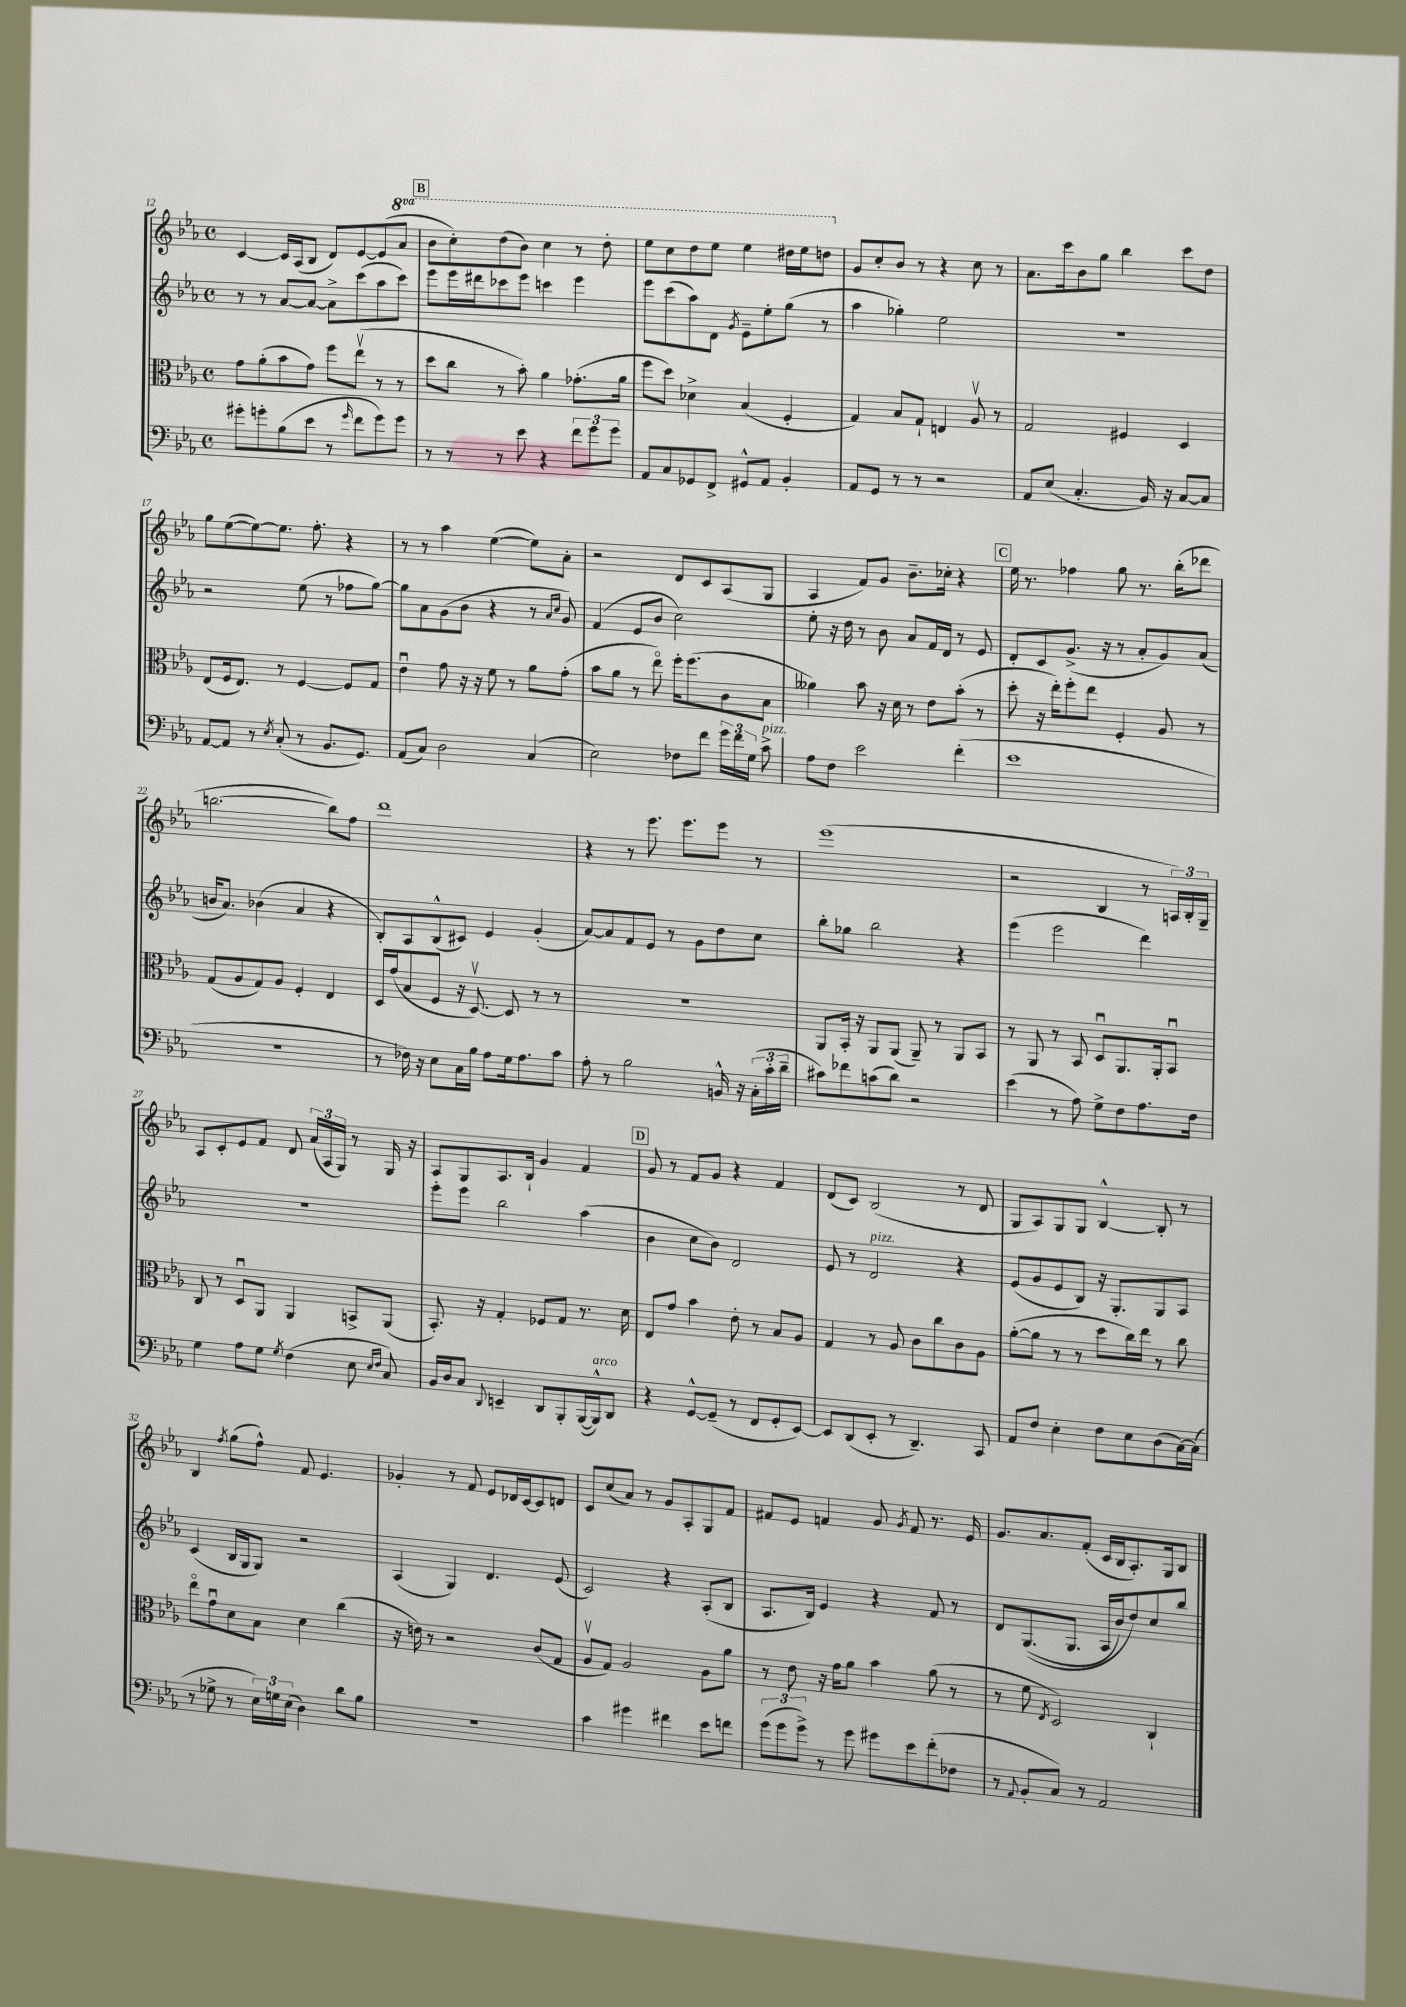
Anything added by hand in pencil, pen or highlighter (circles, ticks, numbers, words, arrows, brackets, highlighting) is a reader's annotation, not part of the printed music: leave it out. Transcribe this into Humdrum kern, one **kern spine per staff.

**kern	**kern	**kern	**kern
*staff4	*staff3	*staff2	*staff1
*clefF4	*clefC3	*clefG2	*clefG2
*k[b-e-a-]	*k[b-e-a-]	*k[b-e-a-]	*k[b-e-a-]
*M4/4	*M4/4	*M4/4	*M4/4
*met(c)	*met(c)	*met(c)	*met(c)
8g#'	8g	8r	[4c
8g'	(8a-'	8r	.
(8B-	8b-	[8a-	16c]
.	.	.	(16A-
8e-	8g)	8a-_	8B-
8r	8ff	8a-^]	8d)
16qqg	.	.	.
8f	(8ee-v	(8ccc	[8e-
8g)	8r	8aa-	(8e-]
8g	8r	8ccc)	8aa-
=	=	=	=
8r	8dd	8eee-	8bb-
8r	8cc	16eee-	8ccc')
.	.	16ddd#	.
8r	8r	8ccc-	(8ddd
8e-	8b-')	8eee-	8bb-)
4r	4a-	4ccc	4ccc
12f	(8.g-'	4eee-	8r
12g	.	.	.
.	.	.	8ddd'
12g	.	.	.
.	16a-	.	.
=	=	=	=
8AA-	8ff	8eee-	8eee-
8C	8dd)	(8ccc	8ccc
8GG-	4d-^	8aa-)	8ddd
8FF^	.	8d	8eee-
.	.	8qg	.
8GG#^^	(4B-	8e-~	4eee-
8AA-	.	8ee-'	.
4BB-'	4F'	(8gg	16ddd#
.	.	.	16eee-
.	.	8r	8ddd
=	=	=	=
8AA-	4G)	4aa-	8g
8GG	.	.	8cc'
8r	8B-	4gg-')	8b-
8r	8G`	.	8r
2r	4E	2ee-	4r
.	8A-v	.	8cc
.	8r	.	8r
=	=	=	=
8AA-	2G	1r	8.a-
(8E-	.	.	.
.	.	.	16ccc
4.C'	.	.	8b-
.	.	.	8gg
.	4F#	.	4bb-
16BB-)	.	.	.
16r	.	.	.
[8C	4D	.	8ccc
8C]	.	.	8dd
=	=	=	=
[8AA-	(8E-	2r	8gg
8AA-]	16F	.	([8ee-
.	8.E-)	.	.
8r	.	.	8ee-_)
8qE-	.	.	.
(8C'	8r	.	8.ee-]
8r	[4F	(8ee-	.
.	.	.	8.ff'
8.BB-	.	8r	.
.	8F]	8ff-	4r
8.GG)	.	.	.
.	8G	[8gg)	.
=	=	=	=
(8AA-	4e-u	8gg]	8r
8C)	.	8a-	8r
2D	8g	(8g	4aa-
.	16r	8b-	.
.	16r	.	.
.	8f	4r	([4ee-
.	8r	.	.
(4C	8a-	8r	8ee-])
.	.	16qqa-	.
.	.	16qqcc	.
.	(8g'	8g)	8a-'
=	=	=	=
2E-)	8b-	(4f	2r
.	8a-	.	.
.	8r	8e-	.
.	8ee-o)	8b-	.
8F-	16ff'	2cc)	8d
.	(8.ff	.	.
8f	.	.	8c
24g	8c	.	(8A-
24f	.	.	.
24G	.	.	.
8c^	8B-	.	8G
=	=	=	=
8A-	4a--)	8ee-'	4A-
8F	.	16r	.
.	.	16dd	.
2e-	8b-	8r	8f)
.	16r	8b-	8g
.	16d	.	.
.	8r	8a-	8.b-~
.	8e-	16f	.
.	.	16d	16cc-'
(4f'	(8b-'	8r	4r
.	8r	8e-	.
=	=	=	=
1e-	8dd'	8d'	16ee-
.	.	.	8.r
.	16r	8c	.
.	16ee-')	.	.
.	8ff'	(8.g^	4ff-
.	8ee-	.	.
.	.	16r	.
.	4F'	8r	8gg
.	.	8a-'	8.r
.	8A-	8g)	.
.	.	.	(16bb-'
.	8r	(8a-	8ddd-
=	=	=	=
1r	(8G	16b	[2.bb
.	.	8.a-)	.
.	8A-	.	.
.	8G)	(4b-	.
.	8A-	.	.
.	4F'	4a-	.
.	4E-	4r	8bb])
.	.	.	8ff
=	=	=	=
8r	16D	8B-')	1ddd
.	(16g	.	.
16F-)	8B-	8A-	.
16r	.	.	.
8E-	8F	(8B-^^	.
16C	16r	8c#)	.
16B-	[8.Dv)	.	.
8A-	.	4e-	.
16G	8D]	.	.
8.A-	.	.	.
.	8r	(4g'	.
8c	8r	.	.
=	=	=	=
8A-'	1r	[8a-)	4r
8r	.	8a-]	.
2B-	.	8f	8r
.	.	8e-	8.eee-
.	.	8r	.
.	.	.	8.eee-
.	.	8g	.
16BB^^	.	8dd	8eee-
16r	.	.	.
(24C'	.	8cc	8r
24c'	.	.	.
24d~	.	.	.
=	=	=	=
8c#)	8AA-	8bb-'	(1eee-
8f-	16BB-'	8gg-	.
.	16r	.	.
(8c	8AA-	2bb-	.
8d)	(8AA-	.	.
2r	8AA-~)	.	.
.	8r	.	.
.	8AA-	4r	.
.	8BB-	.	.
=	=	=	=
(4e-	8r	(4eee-	2r
.	8AA-	.	.
8r	8r	2eee-	.
8A-)	8BB-	.	.
8G^	8Du	.	4B-
8F	8.AA-	.	.
8.A-	.	4ddd)	8r
.	16AA-'	.	.
.	8BB-u	.	24A)
.	.	.	24B-'
16F	.	.	.
.	.	.	24G~
=	=	=	=
4G	8C	1r	8A-
.	8r	.	8c'
8A-	8Du	.	8e-
8G	8AA-	.	8f
8qG	.	.	.
(4F	4AA-	.	8d
.	.	.	(24a-
.	.	.	24A-
.	.	.	24G)
8E-	8BB^	.	8r
16qqE-	.	.	.
16qqF	.	.	.
8C)	(8AA-	.	16G
.	.	.	16r
=	=	=	=
16BB-	8.BB-')	8eee-'	8A-
16D	.	.	.
8C	.	8eee-	8G
.	16r	.	.
8qqDD	.	.	.
4EE~	4G'	2bb-	8.A-
.	.	.	16B-`
8DD	8F-	.	4g
8BBB-'	8G	.	.
([16BBB-	8.r	(4aa-	4f
16BBB-^^])	.	.	.
8DD	.	.	.
.	16d	.	.
=	=	=	=
4r	8E-	4b-	8g
.	8g	.	8r
[8GG^^	4b-	8cc	8f
(8GG~]	.	8b-)	8g
8r	8e-'	2d	4r
8FF	8r	.	.
8GG'	8B-	.	4f
[8EE-)	8A-	.	.
=	=	=	=
8EE-]	4G	8e-	(8d
(8DD	.	8r	8c)
8EE-'	8r	2d	(2B-
8r	8A-	.	.
4.DD~)	8c	.	.
.	8cc	.	.
.	8c	4r	8r
8CC	8A-	.	8d
=	=	=	=
8AA-	([8a-'	(8e-	8G
8F	8a-]	8g	8A-)
4E-'	8r	8e-	8G
.	8r	8B-)	8G
8F	8dd	16r	[4B-^^
.	.	8.G'	.
8E-	16cc)	.	.
.	16ee-	.	.
(8D	8r	8G	8B-']
[16C)	8cc	8A-	8r
(16C]	.	.	.
=	=	=	=
8r	8ee-o	(4c	4B-
8G-^	8gu	.	.
.	.	.	8qff
8r	8d	16B-	(8gg
.	.	16G	.
24E-)	8B-	8G)	8ff^^)
24G	.	.	.
(24E-	.	.	.
4D)	4d	2r	8f
.	.	.	4.e-
8d	(4cc	.	.
8B-	.	.	.
=	=	=	=
1r	16r	(4A-	4g-'
.	16e)	.	.
.	8r	.	.
.	2r	4G)	8r
.	.	.	8f
.	.	4.d	8e-
.	.	.	16d-
.	.	.	[16c
.	(8c	.	8c]
.	8G	(8e-	8d
=	=	=	=
4c	8A-v	2c)	8c
.	8G)	.	(8cc
4g#	2A-	.	8a-)
.	.	.	8r
4f#	.	4r	8g
.	.	.	8A-'
8e-	8A-	(8A-'	8G
8f	8a-	8B-	8f
=	=	=	=
(12g	8r	8.A-	8f#
12g	.	.	.
.	8e-	.	8e-
12g^)	.	.	.
.	.	16B-)	.
8r	16r	4e-	4f
.	16g	.	.
8g	8a-	.	.
8g#	4b-	4r	8g
.	.	.	8qg
8e-	.	.	8f
(8f'	(8a-	8f	8.r
8F-	8r	8r	.
.	.	.	16e-
=	=	=	=
8r	8r	8d	8.g
8qqAA-	.	.	.
8BB-'	8f	&((8.G	.
.	.	.	8.a-
.	8qE-	.	.
8C)	2D)	.	.
.	.	8.G	.
8r	.	.	(8f'
2AA-	.	16A-	16c
.	.	16b-)	16B-
.	.	8dd&)	8.A-')
.	4C`	8cc	.
.	.	.	16G
.	.	8bb-	8B-
==	==	==	==
*-	*-	*-	*-
